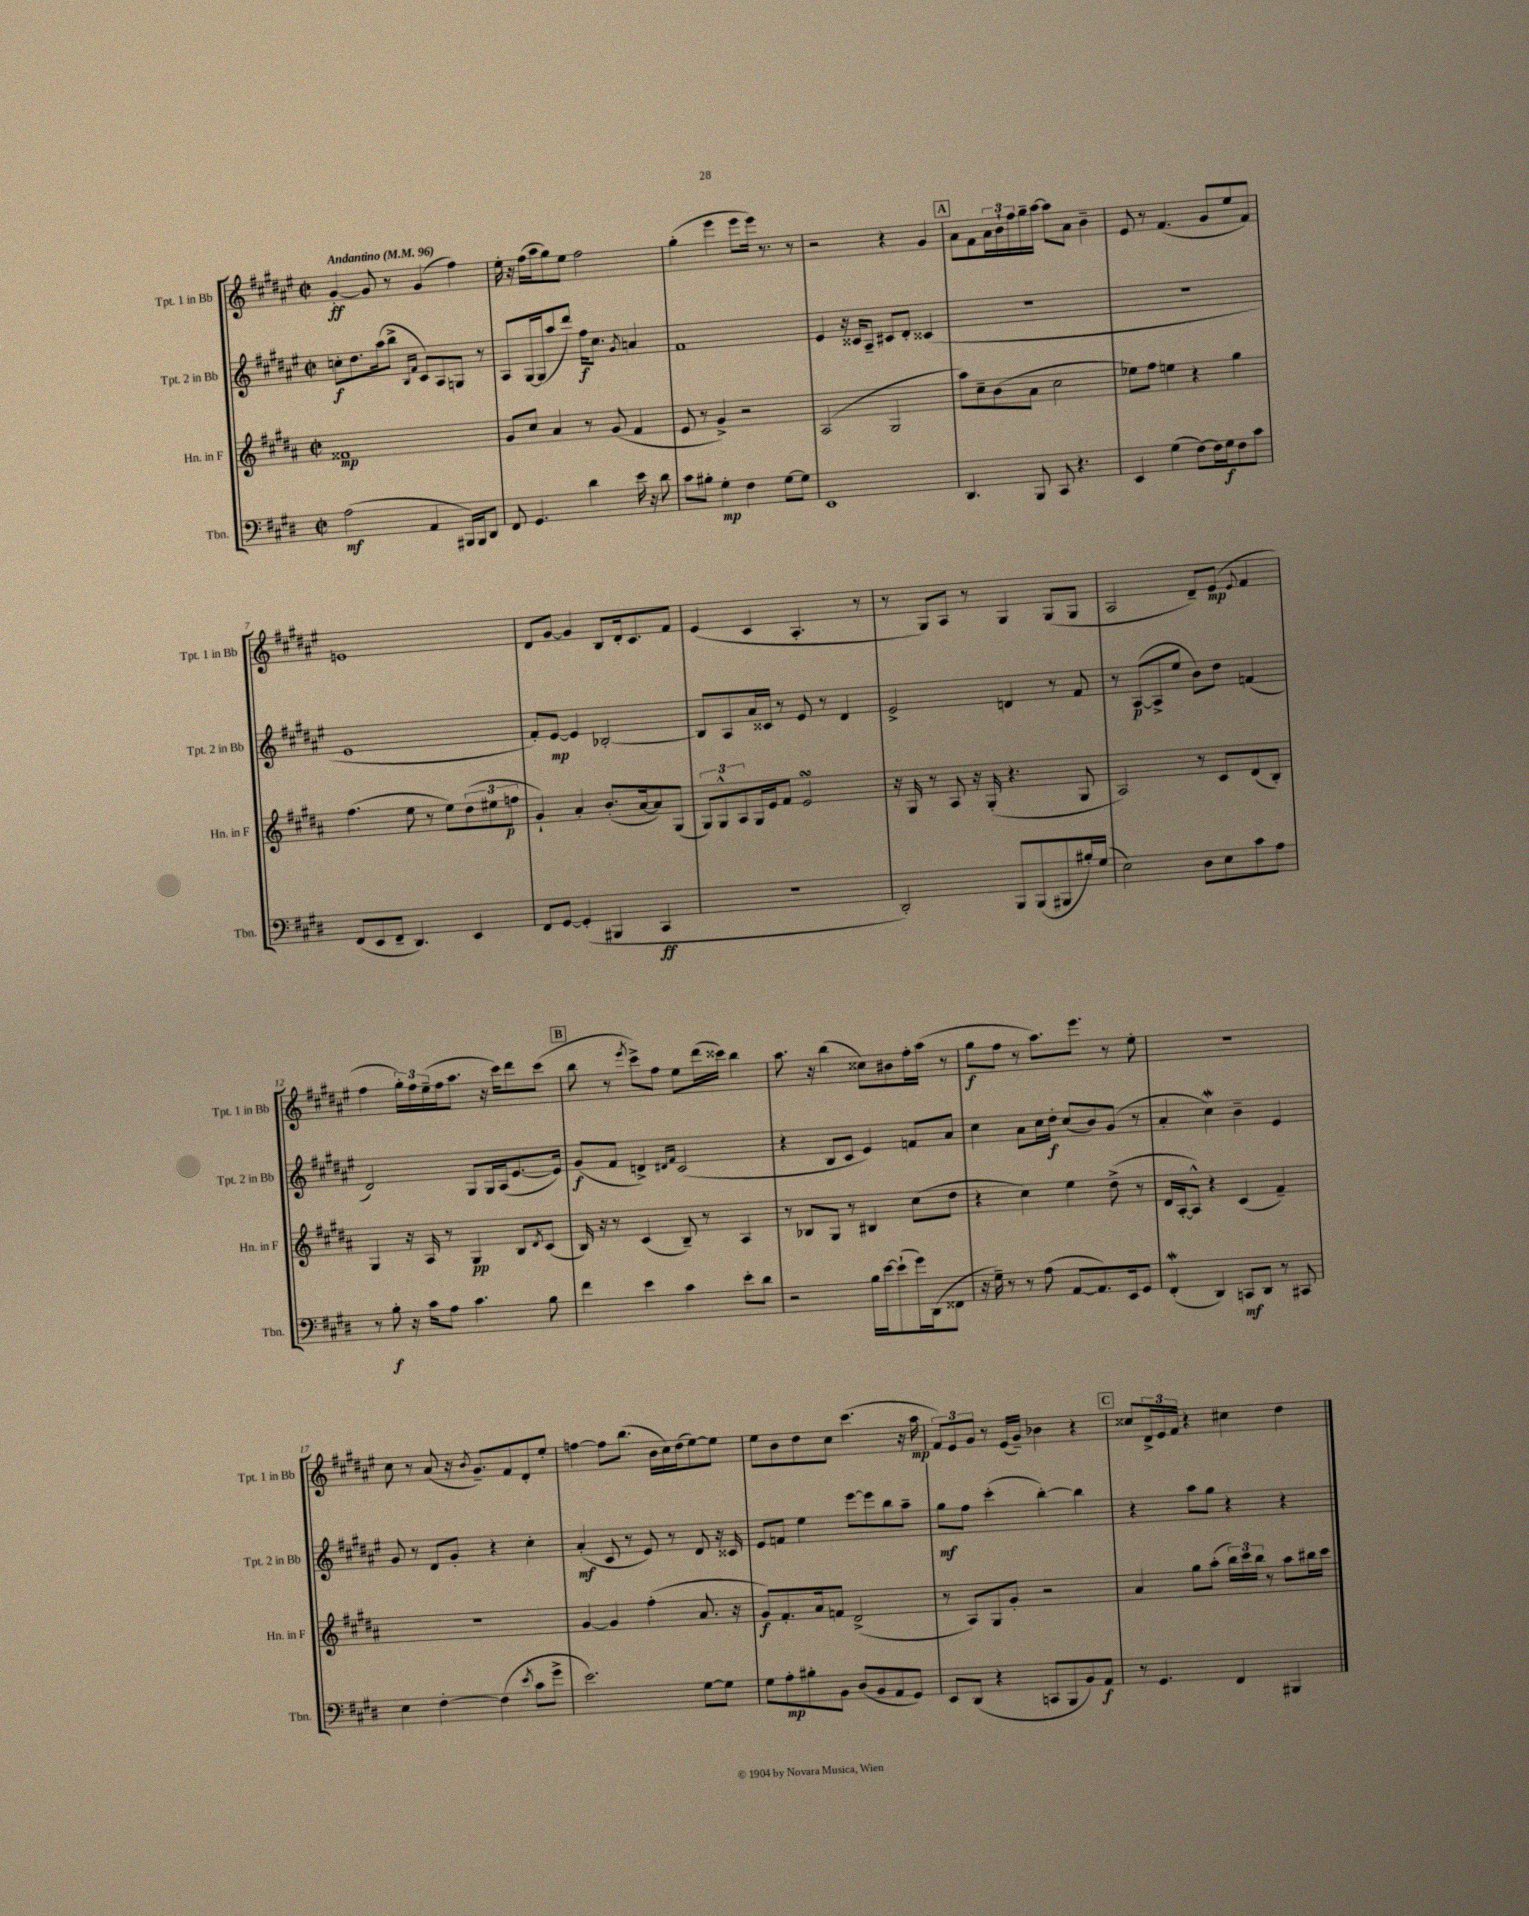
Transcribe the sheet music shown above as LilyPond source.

<<
\new StaffGroup <<
\new Staff = "s0" \with { instrumentName = "Tpt. 1 in Bb" shortInstrumentName = "Tpt. 1 in Bb" } {
    \clef treble \key fis \major \defaultTimeSignature \time 2/2 \tempo "Andantino" 4 = 96
    gis'4~-.\ff gis'8 r8 gis'4( fis''4) |
    eis''16-. r16 fis''16( ais''16 gis''8) eis''8 fis''2 |
    gis''4-.( eis'''4 eis'''8 eis'''16) r8. r8 |
    r2 r4 gis'4 |
    \mark \markup { \box "A" } ais'8 fis'8 \tuplet 3/2 { ais'16 b'16-! fis''16 } gis''16-- ais''16~ ais''8 ais'8 b'4-- |
    eis'8 r8 fis'4.( gis'8 eis''8 fis'8) |
    e'1 |
    dis'8 gis'8~ gis'4 b8 dis'16-. cis'8. fis'8 |
    eis'4( cis'4 ais4.-. r8 |
    r8 gis8) ais8 r8 gis4 gis8( gis8 |
    ais2 dis'8--) eis'8\mp( \appoggiatura { eis'8 } fis'4 |
    fis''4 \tuplet 3/2 { gis''16-.) fis''16 eis''16--( } fis''16 ais''8. r16 cis'''16) dis'''8 cis'''8( |
    \mark \markup { \box "B" } b''8 r8 \acciaccatura { eis'''8 } cis'''8->) fis''8 eis''8 dis'''16( cisis'''16) b''4 |
    ais''8. r16 b''4( cisis''8) bis'8 fis''16-. ais''16( r8 |
    gis''8\f fis''8 r8 ais''8.) eis'''8. r8 eis''8-. |
    r1 |
    cis''8 r8 ais'8( r16 \acciaccatura { b'8 } gis'8.--) fis'8 dis'8-. eis''8-. |
    f''4~ f''8 b''8.( b'16 cis''16) dis''16( eis''8~) eis''8 |
    eis''8 b'8 dis''8 cis''8 cis'''4.( r16 ais''16\mp |
    \tuplet 3/2 { fis'8) eis'8 gis'8 } r8 eis'16( gis'16--) bes'4 r4 |
    \mark \markup { \box "C" } cisis''8 \tuplet 3/2 { dis'16-> eis'16 fis'16 } r4 cis''4 dis''4 \bar "|." |
}
\new Staff = "s1" \with { instrumentName = "Tpt. 2 in Bb" shortInstrumentName = "Tpt. 2 in Bb" } {
    \clef treble \key fis \major \defaultTimeSignature \time 2/2
    c''8-.\f dis''8. ais''16( b''8-> \grace { b16 fis'16 } cis'8) ais8 g8 r8 |
    ais8 gis16~ gis16( ais''8 dis'''8) fis''16\f cis''8. \acciaccatura { gis'8 } a'4 |
    fis'1 |
    eis'4 r16 cisis'16 ais8-- cis'8 dis'8-. cisis'4( |
    \mark \markup { \box "A" } R1 |
    r1 |
    eis'1 |
    fis'8-.) eis'8~\mp eis'4 bes2~-. |
    bes8 ais8 ais'16 cisis'16 r8 eis'8 r8 dis'4 |
    eis'2-> d'4 r8 fis'8 |
    r8 ais8~\p( ais8-> eis''8 b'8) dis''8 f'4( |
    dis'2) gis8 gis16 ais16( eis'8.~ eis'16) |
    \mark \markup { \box "B" } gis'8\f( fis'8 d'4->) \grace { dis'16 fis'16 } cis'2( |
    r4 b8 cis'8 eis'4) f'8 ais'8 |
    cis''4 ais'8 cis''16 dis''16-.\f cis''8( b'8) gis'8( r8 |
    ais'4-. cis''4\mordent) b'4-- eis'4 |
    gis'8 r8 dis'8 gis'8-. r4 cis''4-. |
    ais'4-.\mf( cis'8 r8 eis'8) r8 dis'8 r16 cisis'16 |
    eis'8 f'8 eis''4 eis'''8~ eis'''8 b''8 ais''8-- |
    gis''8\mf fis''8 cis'''4-.( b''4~-.) b''4 |
    \mark \markup { \box "C" } r4 ais''8 gis''8 r4 r4 \bar "|." |
}
\new Staff = "s2" \with { instrumentName = "Hn. in F" shortInstrumentName = "Hn. in F" } {
    \clef treble \key b \major \defaultTimeSignature \time 2/2
    fisis'1\mp |
    gis'8 cis''8 ais'4 r8 gis'8( fis'4 |
    e'8 r8 gis'4->) r2 |
    ais2( gis2 |
    \mark \markup { \box "A" } ais''8) cis''8-- b'8( ais'8 cis''2 |
    ees''8) fis''8 e''4 r4 gis''4 |
    fis''4.( e''8 r8 e''8) \tuplet 3/2 { dis''8( eis''8 f''8\p } |
    gis'4-!) ais'4-. b'8.-.( ais'16~ ais'8) gis8( |
    \tuplet 3/2 { gis8) gis8-^ ais8 } gis16 e'16 fis'8 e'2\turn |
    r16 gis16 r8 ais8 r16 gis16-.( r4. gis8 |
    ais2) r8 cis'8 dis'8( b8-.) |
    gis4 r16 ais16 r8 gis4\pp b8 \acciaccatura { dis'8 } cis'8( |
    \mark \markup { \box "B" } b16) r16 r8 cis'4( b8--) r8 ais4 |
    r8 bes8 gis8 r8 bis4 cis''8( dis''8 |
    r4 cis''4) e''4 dis''8->( r8 |
    dis'16 ais16~-. ais8-^) r4 cis'4( fis'4--) |
    r1 |
    gis'4~ gis'4 fis''4-.( ais'8. r16 |
    gis'8\f) fis'8.-. ais'16 f'8 dis'2->( |
    r8 ais8) gis8 gis'8-. r2 |
    \mark \markup { \box "C" } ais'4 gis''8 ais''8-.( \tuplet 3/2 { b''16) cis'''16 b''16 } r8 ais''8 bis''16 cis'''16 \bar "|." |
}
\new Staff = "s3" \with { instrumentName = "Tbn." shortInstrumentName = "Tbn." } {
    \clef bass \key e \major \defaultTimeSignature \time 2/2
    a2\mf( a,4 bis,,16) bis,,16 dis,8 |
    fis,8 gis,4. dis'4 e'16 r16 dis'8 |
    cis'8 bis8-. gis4-.\mp fis4 gis8~ gis8 |
    e,1 |
    \mark \markup { \box "A" } dis,4. b,,8 cis,8 r4. |
    e,4 gis4( fis8~) fis16 gis16\f fis8 cis'8 |
    fis,8( e,8 fis,8-- dis,4.) e,4 |
    fis,8 gis,8~ gis,4-.( bis,,4 cis,4\ff |
    r1 |
    dis,2-.) b,,8 b,,8( bis,,8 bis16-.) gis16( |
    e2) dis8 e8 cis'8 a8 |
    r8 b8-.\f r16 cis'16 a8 cis'4. b8 |
    \mark \markup { \box "B" } fis'4 e'4 cis'4 e'8-. dis'8 |
    r2 b16 e'16~ e'8-!( gis'16) dis,16( fisis,8 |
    r16 gis16--) r8 r8 a8( a,8~ a,8.) e,16 gis,8 |
    fis,4-.\mordent( dis,4) c,8\mf dis,8 r8 cis,8 |
    e4 fis4~-. fis4( \acciaccatura { e'8 } cis'8 gis'8-> |
    e'2.) gis8~ gis8 |
    gis8 a8-.\mp bis8-. b,8 dis8( b,8 a,8 gis,8) |
    e,8 dis,8( r4 c,8 b,,8 b,8) a,8\f |
    \mark \markup { \box "C" } r8 gis,4. fis,4 bis,,4 \bar "|." |
}
>>
>>
